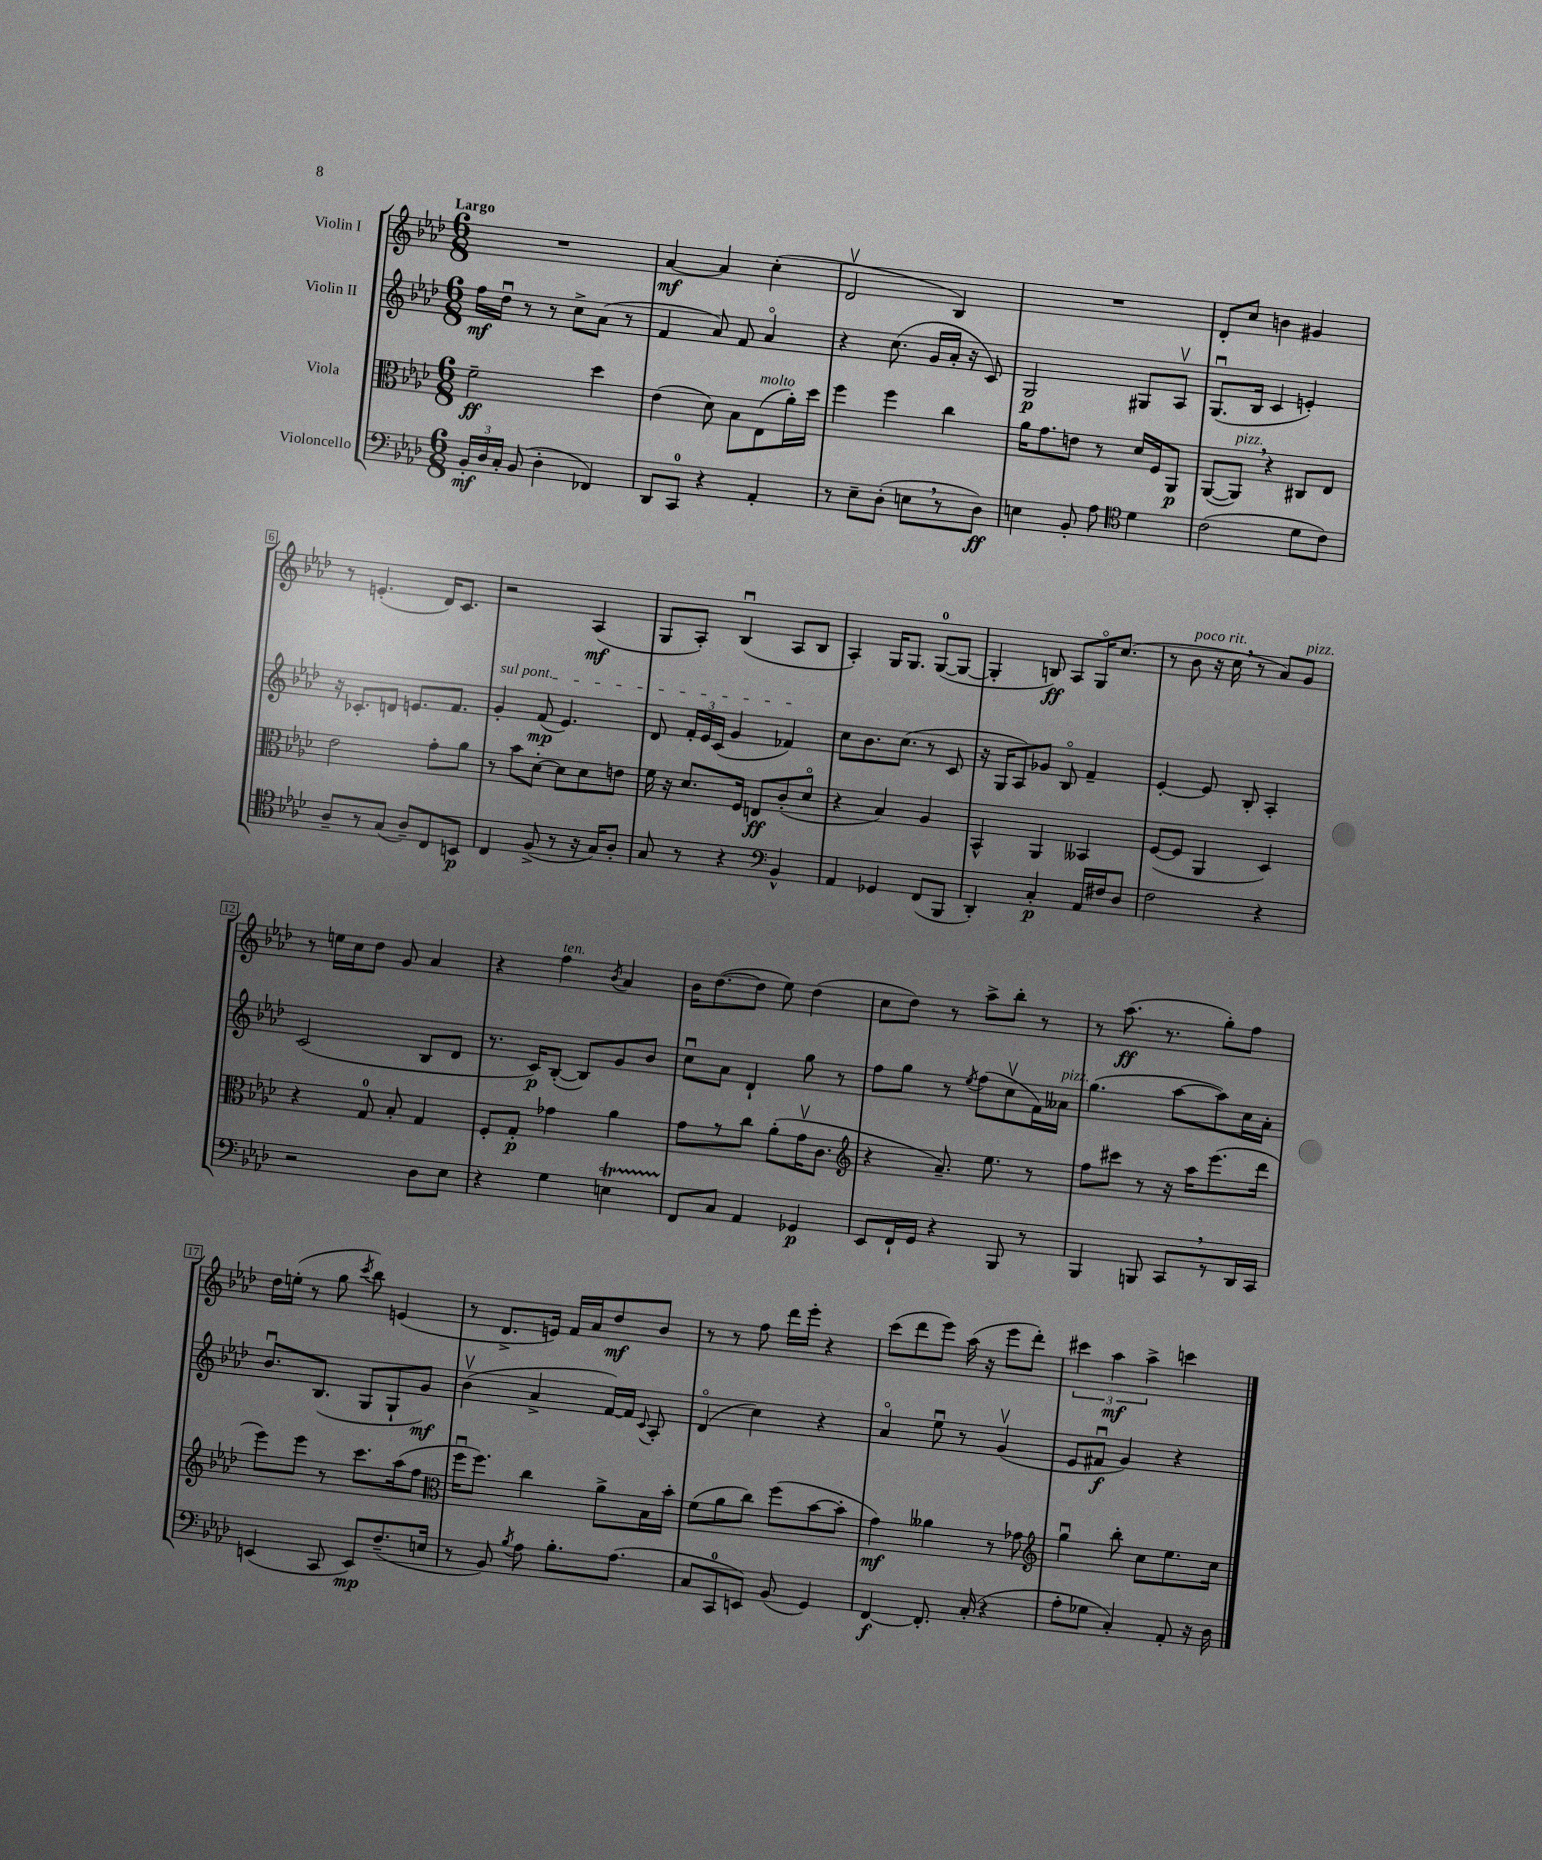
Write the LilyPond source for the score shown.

<<
\new StaffGroup <<
\new Staff = "s0" \with { instrumentName = "Violin I" } {
    \clef treble \key aes \major \numericTimeSignature \time 6/8 \tempo "Largo"
    \autoBeamOff R2. |
    aes'4~\mf aes'4 c''4-.( |
    des'2\upbow bes4) |
    R2. |
    des'8[-. c''8] b'4 gis'4 |
    r8 e'4.-.( des'16[) c'8.] |
    r2 aes4\mf( |
    g8[ aes8]-.) bes4\downbow( aes8[ bes8] |
    aes4-.) g16[ g8.] g8[-0~( g8]~ |
    g4-. b8\ff) aes8[ g16\flageolet c''8.]( |
    r8 bes'8^\markup { \italic "poco rit." } r16 c''16 \breathe r8 aes'8[) g'8]^\markup { \italic "pizz." } |
    r8 e''16[ c''16 des''8] g'8 aes'4 |
    r4 f''4^\markup { \italic "ten." } \acciaccatura { bes'8 } aes'4 |
    bes'16[ des''8.~( des''8] ees''8) des''4( |
    c''8[ des''8]) r8 aes''8[-> bes''8]-. r8 |
    r8 aes''8.\ff( r8. g''8[-.) f''8] |
    des''16[ e''16]-.( r8 g''8 \acciaccatura { c'''8 } bes''8) e'4( |
    r8 des'8.[-> e'16]) f'16[ aes'16 des''8\mf bes'8] |
    r8 r8 f''8 des'''16[ ees'''16]-. r4 |
    c'''8[( des'''8 ees'''8]) aes''16( r16 ees'''8[ des'''8]-.) |
    \tuplet 3/2 { cis'''4 aes''4\mf aes''4-> } c'''4 \bar "|." |
}
\new Staff = "s1" \with { instrumentName = "Violin II" } {
    \clef treble \key aes \major \numericTimeSignature \time 6/8
    \autoBeamOff f''16[\mf des''16]\downbow r8 r8 c''8[-> aes'8]( r8 |
    f'4 aes'8) f'8 aes'4\flageolet |
    r4 c''8.( g'16[ aes'16]-. r16 c'8) |
    g2\p gis8[ aes8]\upbow |
    g8.[\downbow( bes16] c'4 e'4-.) |
    r16 ces'8.[-. d'8] e'8.[ f'8.] |
    \once \override TextSpanner.bound-details.left.text = \markup { \italic "sul pont." } g'4-.\startTextSpan f'8\mp( ees'4.) |
    des'8 \tuplet 3/2 { f'16[-. ees'16 c'16]( } g'4 fes'4\stopTextSpan) |
    c''8[ bes'8. c''8.]( r8 c'8 |
    r16 g16[ aes8) ges'8] bes8\flageolet f'4-- |
    ees'4~-. ees'8 bes8-. aes4-. |
    c'2( bes8[ des'8] |
    r8. c'16[\p) bes8]~-.( bes8[) g'8 bes'8] |
    c''8[\downbow aes'8] des'4-! g''8 r8 |
    f''8[ g''8] r8 \acciaccatura { ees''8 } f''8[( c''8\upbow f'16) aeses'16]^\markup { \italic "pizz." } |
    g''4.( aes''8[~ aes''8) c''16 aes'16]-. |
    bes'8.[\downbow bes8.]( g8[ g8-! g'8]\mf) |
    bes'4\upbow( aes'4-> f'16[~) f'16] \appoggiatura { c'8 } aes8-. |
    des'4\flageolet( c''4) r4 |
    aes'4\flageolet ees''8\downbow r8 g'4\upbow( |
    ees'8[ fis'8]\downbow\f g'4) r4 \bar "|." |
}
\new Staff = "s2" \with { instrumentName = "Viola" } {
    \clef alto \key aes \major \numericTimeSignature \time 6/8
    \autoBeamOff f'2--\ff des''4 |
    ees'4( des'8) bes8[ ees8^\markup { \italic "molto" }( aes'16-.) des''16] |
    f''4 f''4 c''4 |
    aes'16[ g'8. e'8] r8 des'16[ f16 aes,8]\p |
    aes,8[~( aes,8]^\markup { \italic "pizz." }) \breathe r4 cis8[ ees8] |
    ees'2 g'8[-. aes'8] |
    r8 bes'8[ des'8]~-. des'8[ des'8 e'8] |
    f'16 r16 des'8.[ f16] e8[\ff c'8-.( des'8]\flageolet |
    r4 bes4) aes4 |
    bes,4-^ aes,4 beses,4 |
    f8[~( f8] aes,4 des4) |
    r4 g8-0 bes8-. g4 |
    f8[-. g8]-.\p ges'4 aes'4 |
    g'8[ r8 c''8] aes'8[-.( g'16\upbow c'8.] |
    \clef treble r4 aes'8.--) ees''8. r8 |
    f''8[ cis'''8] r8 r16 aes''16[ ees'''8.( des'''16] |
    ees'''8[) ees'''8] r8 c'''8.[ aes''16( f''8] |
    \clef alto f''16[\downbow f''8.]) c''4 aes'8[-> bes16 bes'16]-. |
    f'8[( aes'8 c''8]) f''8[( bes'8~ bes'8]-. |
    g'4\mf) aeses'4 r8 ges'8 |
    \clef treble g''4\downbow bes''8-. c''8[ ees''8. c''16] \bar "|." |
}
\new Staff = "s3" \with { instrumentName = "Violoncello" } {
    \clef bass \key aes \major \numericTimeSignature \time 6/8
    \autoBeamOff \tuplet 3/2 { bes,16[-.\mf des16 c16]-. } bes,8( des4-. fes,4) |
    des,8[ c,8]-0 r4 aes,4-. |
    r8 ees8[-- des8]-.( e8[ \breathe r8 des8]\ff) |
    e4 bes,8-. aes8 \clef tenor des'4 |
    c'2( des'8[ c'8]) |
    aes8[-- r8 g8]( aes8[--) c8 b,8]\p |
    c4 f8->( r8 r16 g16[) aes8]-. |
    g8 r8 r4 \clef bass bes,4-^ |
    aes,4 ges,4 f,8[( bes,,8] |
    des,4-.) c4-.\p aes,16[ fis16 des8] |
    f2 r4 |
    r2 des8[ ees8] |
    r4 g4 e4\startTrillSpan |
    f,8[\stopTrillSpan c8] aes,4 ges,4\p |
    ees,8[ f,16-! g,16] r4 bes,,8 r8 |
    bes,,4 b,,8 c,8[ \breathe r8 des,16 c,16] |
    e,4( c,8 e,8[\mp) f8.--( e16] |
    r8 bes,8) \acciaccatura { bes8 } aes8 bes8.[-. aes8.]( |
    c8[ c,8-0 e,8]) bes,8( g,4) |
    f,4~\f f,8.-. c16-.( r4 |
    aes8[-. ges8] c4-.) aes,8-. r16 des16 \bar "|." |
}
>>
>>
\layout { \context { \Score \override BarNumber.stencil = #(make-stencil-boxer 0.1 0.3 ly:text-interface::print) } }
